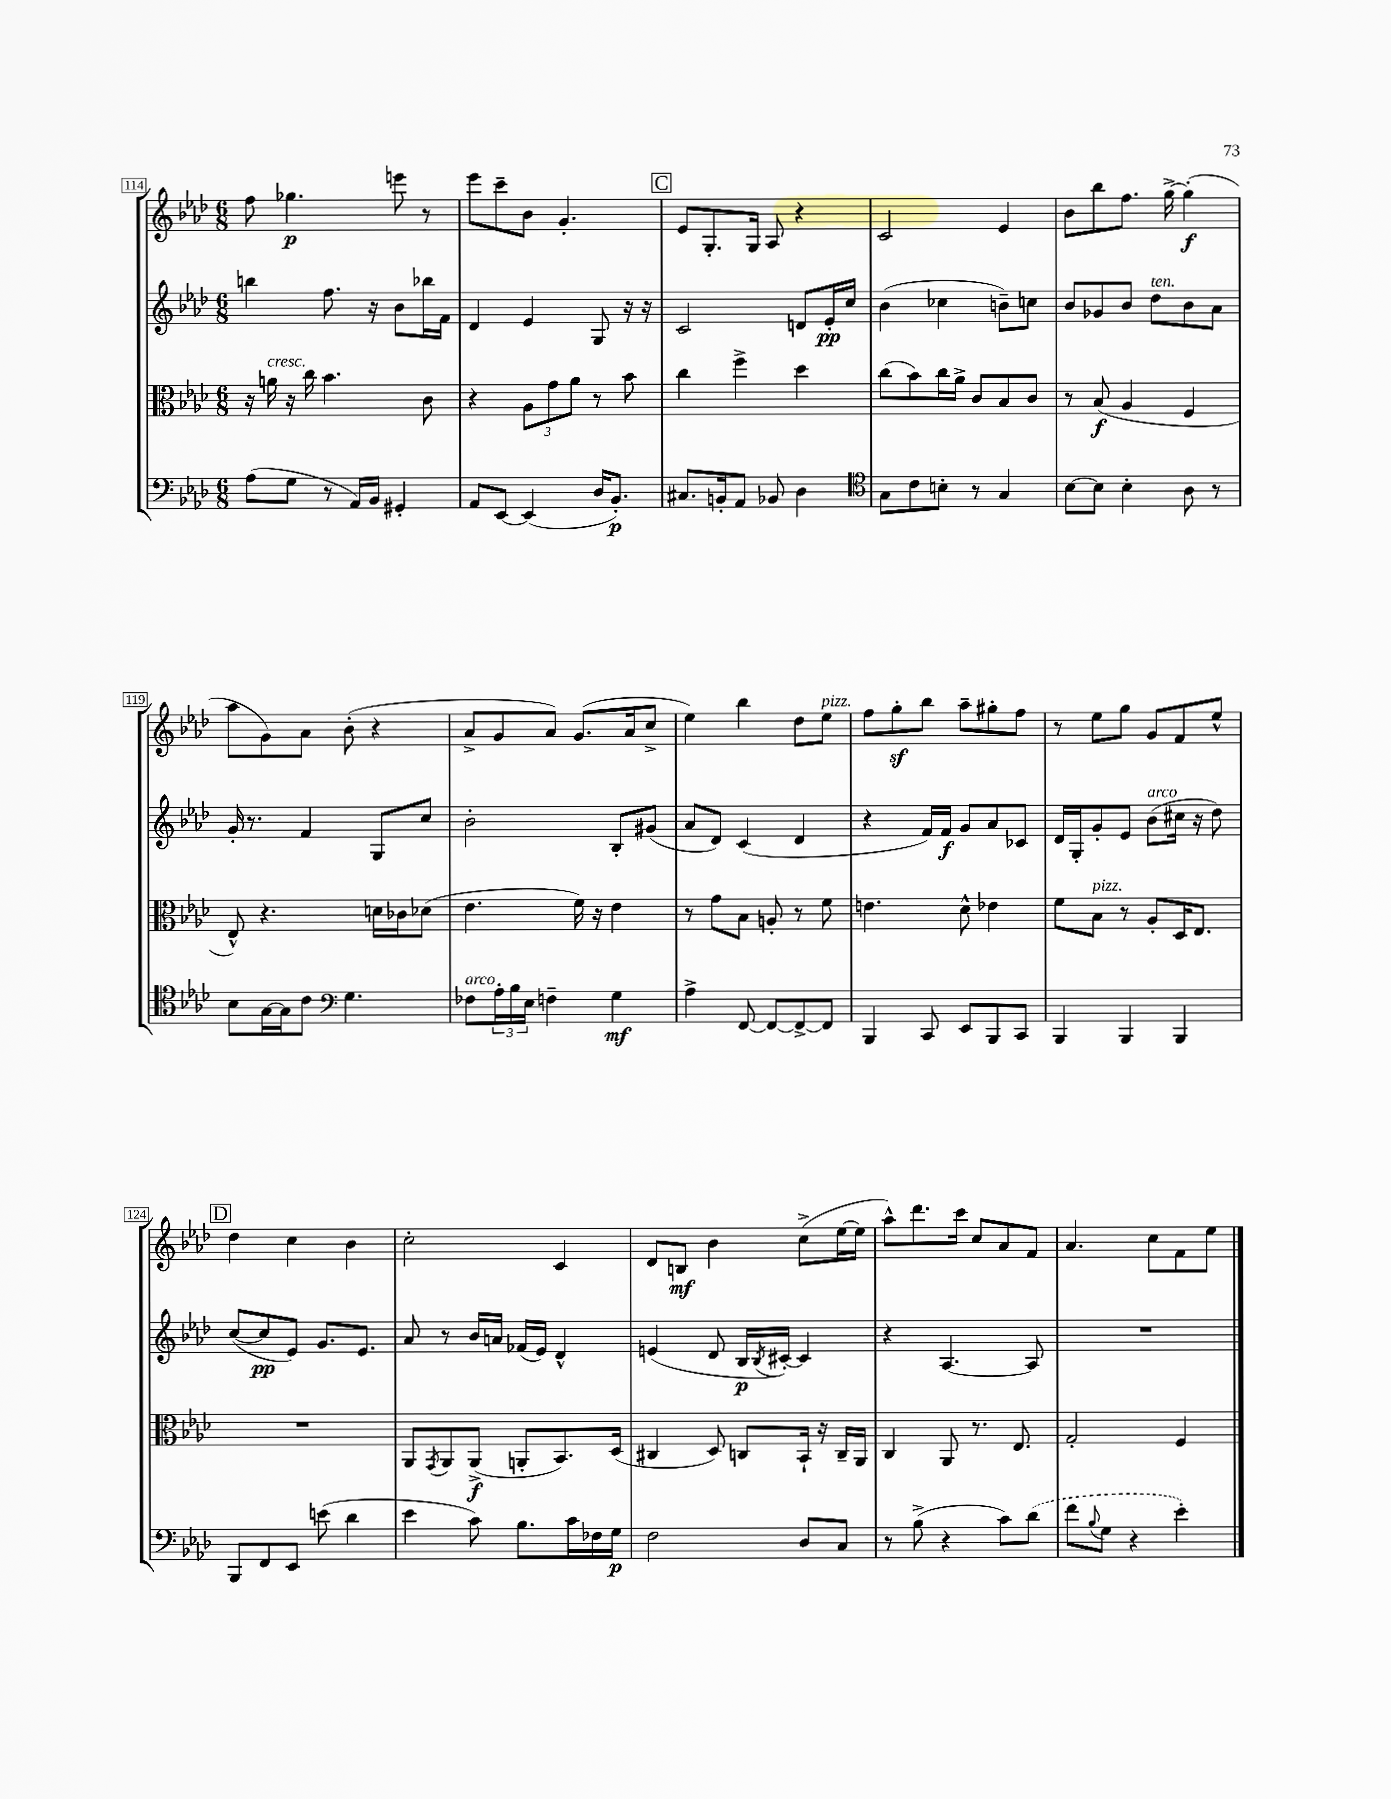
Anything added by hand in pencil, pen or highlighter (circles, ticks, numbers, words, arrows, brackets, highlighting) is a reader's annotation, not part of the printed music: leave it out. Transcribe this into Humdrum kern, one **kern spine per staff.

**kern	**dynam	**kern	**dynam	**kern	**dynam	**kern	**dynam
*part4	*part4	*part3	*part3	*part2	*part2	*part1	*part1
*staff4	*staff4	*staff3	*staff3	*staff2	*staff2	*staff1	*staff1
*clefF4	*	*clefC3	*	*clefG2	*	*clefG2	*
*k[b-e-a-d-]	*	*k[b-e-a-d-]	*	*k[b-e-a-d-]	*	*k[b-e-a-d-]	*
*M6/8	*	*M6/8	*	*M6/8	*	*M6/8	*
=114	=114	=114	=114	=114	=114	=114	=114
(8A-\L	.	16r	.	4bbn\	.	8ff\	.
!	!	!LO:TX:a:i:t=cresc.	!	!	!	!	!
.	.	16an\	.	.	.	.	.
8G\J	.	16r	.	.	.	4.gg-X\	p
.	.	16cc\	.	.	.	.	.
8r	.	4.b-\	.	8.ff\	.	.	.
16AA-/LL)	.	.	.	.	.	.	.
16BB-/JJ	.	.	.	16r	.	.	.
4GG#X'/	.	.	.	8b-\L	.	8eeen\	.
.	.	8c\	.	16bb-X\L	.	8r	.
.	.	.	.	16f\JJ	.	.	.
=115	=115	=115	=115	=115	=115	=115	=115
8AA-/L	.	4r	.	4d-/	.	8eee-\L	.
[8EE-/J	.	.	.	.	.	8ccc~\	.
(4EE-/]	.	12A-\L	.	4e-/	.	8b-\J	.
.	.	12g\	.	.	.	.	.
.	.	.	.	.	.	4.g'/	.
.	.	12a-\J	.	.	.	.	.
16D-/KL	.	8r	.	8G/	.	.	.
8.BB-'/J)	p	.	.	.	.	.	.
.	.	8b-\	.	16r	.	.	.
.	.	.	.	16r	.	.	.
!!LO:REH:place=s1:t=C
=116	=116	=116	=116	=116	=116	=116	=116
8.C#X/L	.	4cc\	.	2c/	.	8e-/L	.
.	.	.	.	.	.	8.G'/	.
16BBn'/k	.	.	.	.	.	.	.
8AA-/J	.	4ff^\	.	.	.	.	.
.	.	.	.	.	.	16G/Jk	.
8BB-X/	.	.	.	.	.	8A-/	.
4D-\	.	4dd-\	.	8dn/L	.	4r	.
.	.	.	.	16e-'/L	pp	.	.
.	.	.	.	16cc/JJ	.	.	.
=117	=117	=117	=117	=117	=117	=117	=117
*clefC4	*	*	*	*	*	*	*
8G\L	.	(8cc\L	.	(4b-\	.	2c/	.
8c\	.	8b-\)	.	.	.	.	.
8Bn'\J	.	16cc\L	.	4cc-X\	.	.	.
.	.	16a-^\JJ	.	.	.	.	.
8r	.	8c/L	.	.	.	.	.
4G/	.	8B-/	.	8bn~\L)	.	4e-/	.
.	.	8c/J	.	8ccn\J	.	.	.
=118	=118	=118	=118	=118	=118	=118	=118
[8B-\L	.	8r	.	8b-/L	.	8b-\L	.
8B-\J]	.	(8B-/	f	8g-X/	.	8bb-\	.
4B-'\	.	4A-/	.	8b-/J	.	8.ff\J	.
!	!	!	!	!LO:TX:a:i:t=ten.	!	!	!
.	.	.	.	8dd-\L	.	.	.
.	.	.	.	.	.	[16gg^\	.
8A-\	.	4F/	.	8b-\	.	(4gg'\]	f
8r	.	.	.	8a-\J	.	.	.
!!LO:LB:g=z
=119	=119	=119	=119	=119	=119	=119	=119
8B-\L	.	8E-^^/)	.	16g'/	.	8aa-\L	.
.	.	.	.	8.r	.	.	.
[16G\L	.	4.r	.	.	.	8g\)	.
16G\J]	.	.	.	.	.	.	.
8c\J	.	.	.	4f/	.	8a-\J	.
*clefF4	*	*	*	*	*	*	*
4.G\	.	.	.	.	.	(8b-'\	.
.	.	16dn\LL	.	8G/L	.	4r	.
.	.	16c-X\J	.	.	.	.	.
.	.	(8d-X\J	.	8cc/J	.	.	.
=120	=120	=120	=120	=120	=120	=120	=120
!LO:TX:a:i:t=arco	!	!	!	!	!	!	!
8F-X\L	.	4.e-\	.	2b-'\	.	8a-^/L	.
24A-'\L	.	.	.	.	.	8g/	.
24B-\	.	.	.	.	.	.	.
24E-\JJ	.	.	.	.	.	.	.
4Fn~\	.	.	.	.	.	8a-/J)	.
.	.	16f\)	.	.	.	(8.g/L	.
.	.	16r	.	.	.	.	.
4G\	mf	4e-\	.	8B-'/L	.	.	.
.	.	.	.	.	.	16a-/k	.
.	.	.	.	(8g#X/J	.	8cc^/J	.
=121	=121	=121	=121	=121	=121	=121	=121
4A-^\	.	8r	.	8a-/L	.	4ee-\)	.
.	.	8g\L	.	8d-/J)	.	.	.
[8FF/	.	8B-\J	.	(4c/	.	4bb-\	.
8FF/L_	.	8An'/	.	.	.	.	.
8FF^/_	.	8r	.	4d-/	.	8dd-\L	.
!	!	!	!	!	!	!LO:TX:a:i:t=pizz.	!
8FF/J]	.	8f\	.	.	.	8ee-\J	.
=122	=122	=122	=122	=122	=122	=122	=122
4BBB-/	.	4.en\	.	4r	.	8ff\L	.
.	.	.	.	.	.	8ggz'\	.
8CC/	.	.	.	16f/LL)	.	8bb-\J	.
.	.	.	.	16f/JJ	f	.	.
8EE-/L	.	8d-^^\	.	8g/L	.	8aa-~\L	.
8BBB-/	.	4e-X\	.	8a-/	.	8gg#X'\	.
8CC/J	.	.	.	8c-X/J	.	8ff\J	.
=123	=123	=123	=123	=123	=123	=123	=123
4BBB-/	.	8f\L	.	16d-/LL	.	8r	.
.	.	.	.	16G'/J	.	.	.
!	!	!LO:TX:a:i:t=pizz.	!	!	!	!	!
.	.	8B-\J	.	8g'/	.	8ee-\L	.
4BBB-/	.	8r	.	8e-/J	.	8gg\J	.
!	!	!	!	!LO:TX:a:i:t=arco	!	!	!
.	.	8A-'/L	.	(8b-\L	.	8g/L	.
4BBB-/	.	16D-/K	.	16cc#X\Jk	.	8f/	.
.	.	8.E-/J	.	16r	.	.	.
.	.	.	.	8dd-\)	.	8ee-^^/J	.
!!LO:LB:g=z
!!LO:REH:place=s1:t=D
=124	=124	=124	=124	=124	=124	=124	=124
8BBB-/L	.	2.r	.	([8cc/L	.	4dd-\	.
8FF/	.	.	.	8cc/]	pp	.	.
8EE-/J	.	.	.	8e-/J)	.	4cc\	.
(8en\	.	.	.	8.g/L	.	.	.
4d-\	.	.	.	.	.	4b-\	.
.	.	.	.	8.e-/J	.	.	.
=125	=125	=125	=125	=125	=125	=125	=125
4e-\	.	8AA-/L	.	8a-/	.	2cc'\	.
.	.	8qGG/	.	.	.	.	.
.	.	8AA-/	.	8r	.	.	.
8c\)	.	(8AA-^/J	f	16b-/LL	.	.	.
.	.	.	.	16an/JJ	.	.	.
8.B-\L	.	8AAn'/L	.	(16f-X/LL	.	.	.
.	.	.	.	16e-/JJ)	.	.	.
.	.	8.BB-/)	.	4d-^^/	.	4c/	.
16c\L	.	.	.	.	.	.	.
16F-X\	.	.	.	.	.	.	.
16G\JJ	p	(16D-/Jk	.	.	.	.	.
=126	=126	=126	=126	=126	=126	=126	=126
2F\	.	4C#X/	.	(4en/	.	8d-/L	.
.	.	.	.	.	.	8Bn/J	mf
.	.	8D-/)	.	8d-/	.	4b-\	.
.	.	8Cn/L	.	16B-/LL	p	.	.
.	.	.	.	8qB-/	.	.	.
.	.	.	.	[16c#X'/JJ)	.	.	.
8D-/L	.	16BB-`/Jk	.	4c#/]	.	(8cc^\L	.
.	.	16r	.	.	.	.	.
8C/J	.	16C~/LL	.	.	.	[16ee-\L	.
.	.	16AA-/JJ	.	.	.	16ee-\JJ]	.
=127	=127	=127	=127	=127	=127	=127	=127
8r	.	4C/	.	4r	.	8aa-^^\L)	.
(8B-^\	.	.	.	.	.	8.ddd-\	.
4r	.	8AA-/	.	[4.A-/	.	.	.
.	.	.	.	.	.	16ccc\Jk	.
.	.	8.r	.	.	.	8cc/L	.
8c\L)	.	.	.	.	.	8a-/	.
.	.	8.E-/	.	.	.	.	.
(8d-\J	.	.	.	8A-/]	.	8f/J	.
=128	=128	=128	=128	=128	=128	=128	=128
8f\L	.	2G'/	.	2.r	.	4.a-/	.
8qqB-/	.	.	.	.	.	.	.
8G\J	.	.	.	.	.	.	.
4r	.	.	.	.	.	.	.
.	.	.	.	.	.	8cc\L	.
4e-'\)	.	4F/	.	.	.	8f\	.
.	.	.	.	.	.	8ee-\J	.
==	==	==	==	==	==	==	==
*-	*-	*-	*-	*-	*-	*-	*-
